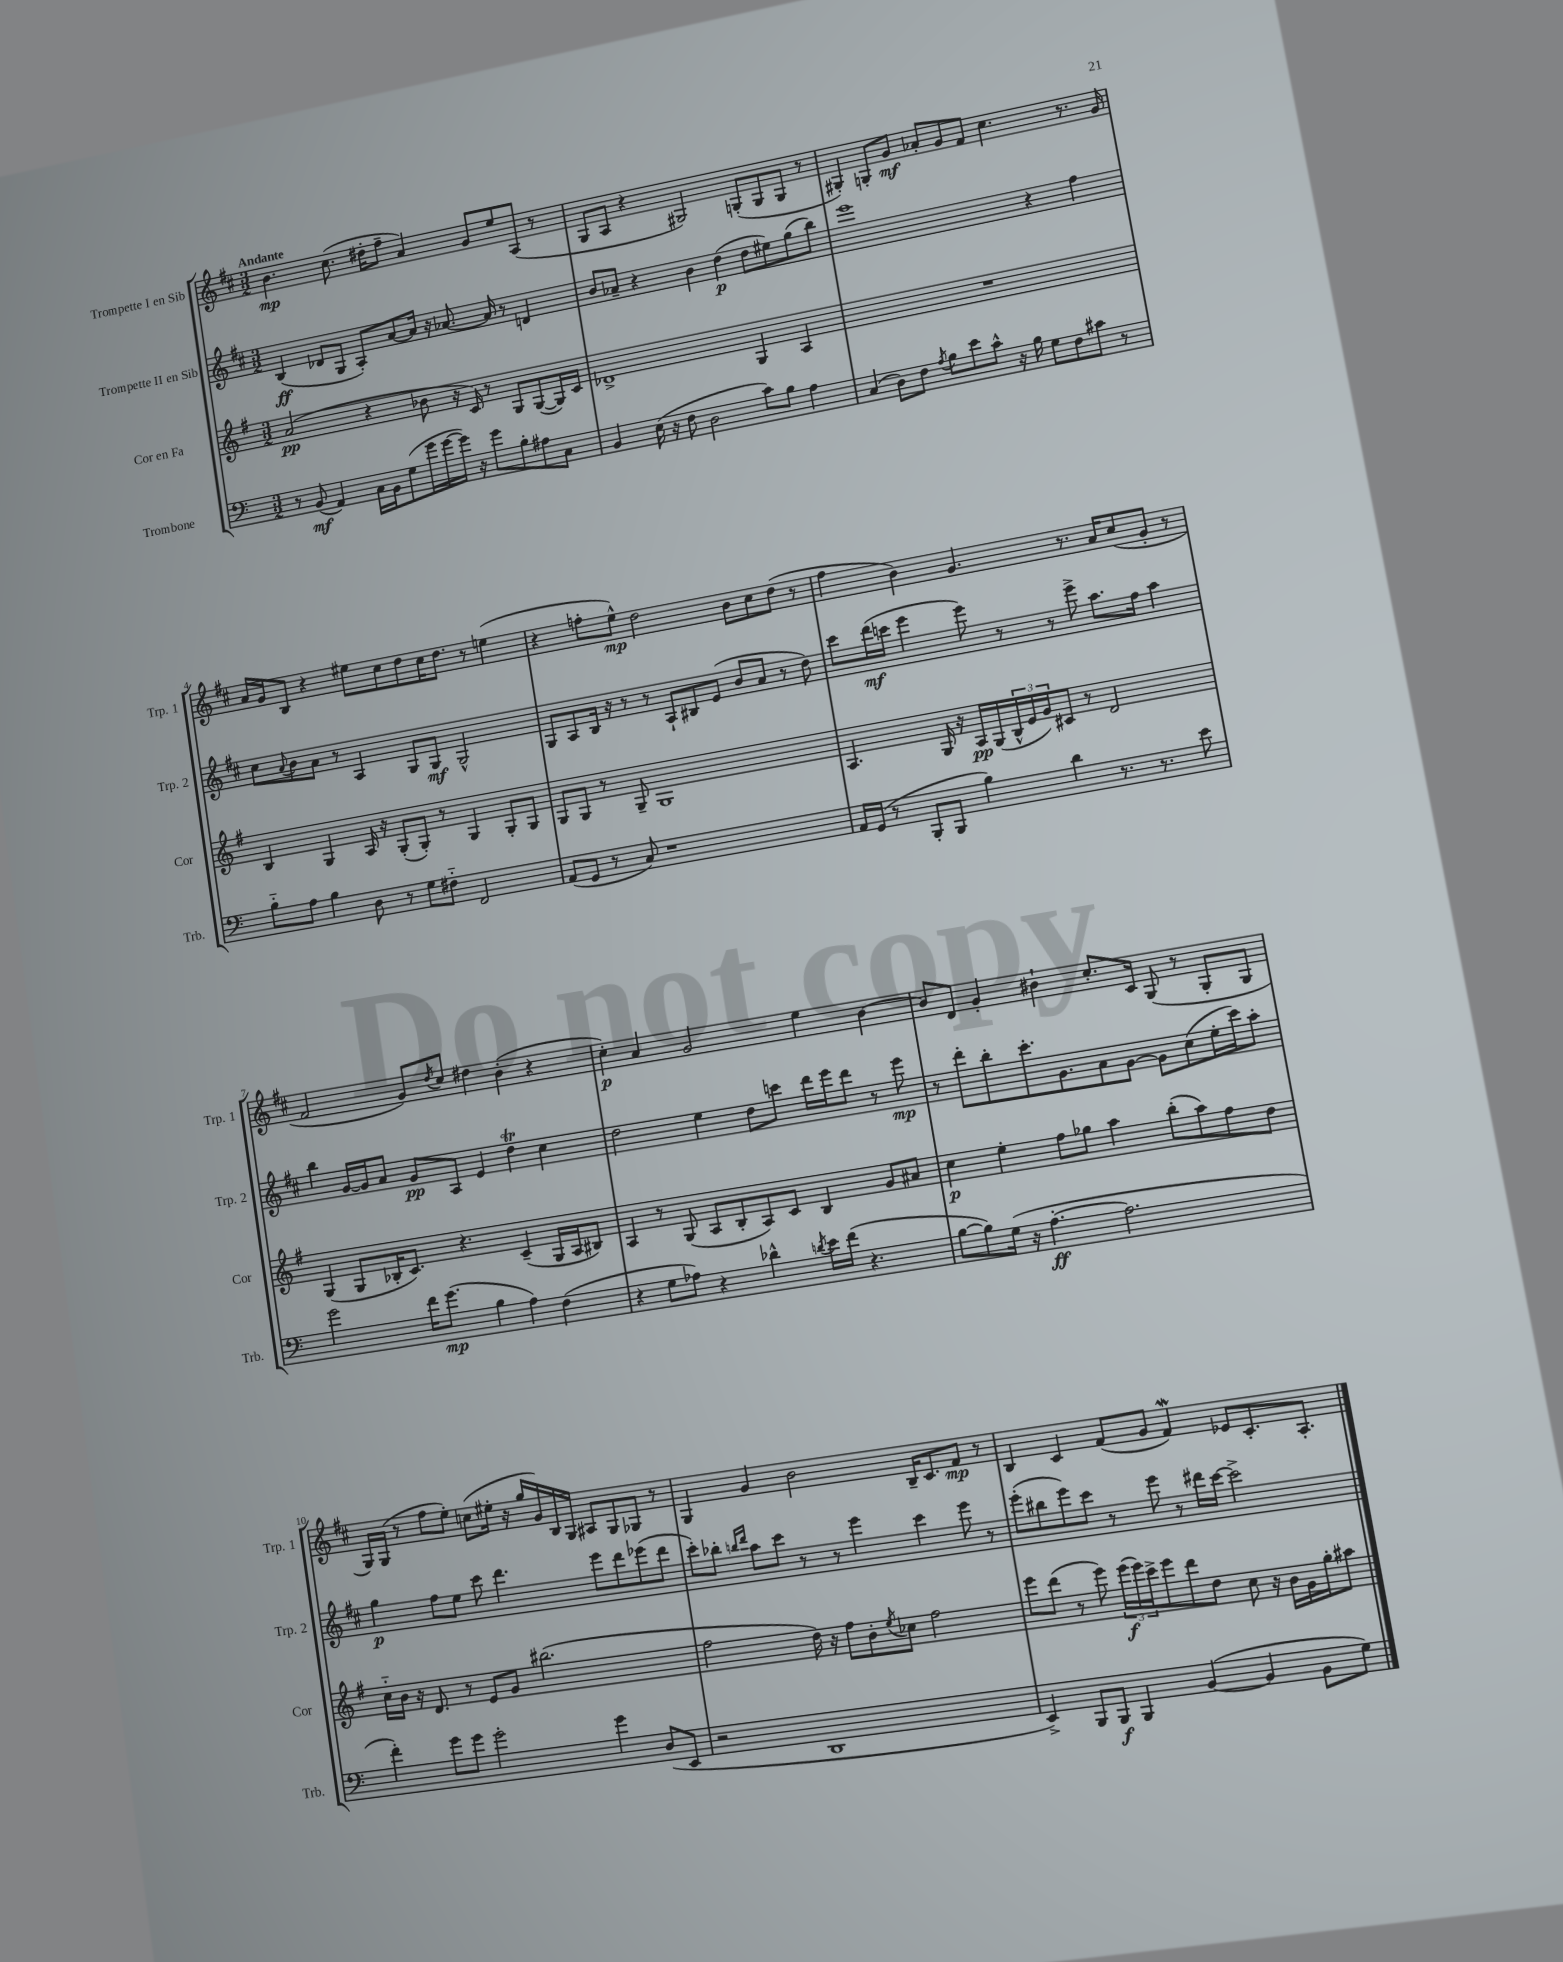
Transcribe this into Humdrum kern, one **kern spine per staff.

**kern	**kern	**kern	**kern
*staff4	*staff3	*staff2	*staff1
*clefF4	*clefG2	*clefG2	*clefG2
*k[]	*k[f#]	*k[f#c#]	*k[f#c#]
*M3/2	*M3/2	*M3/2	*M3/2
8r	(2a	(4B	4.b
(8BB	.	.	.
4AA)	.	8d-	.
.	.	8G	(8.cc#
16C	4r	8A')	.
16BB	.	.	16dd#'
(8G	.	[8a	8ff#~
16g	8b-	16a]	4a)
[16g	.	16r	.
16g])	16r	[8.a-	.
16r	16c)	.	.
8g	8r	.	8g
.	.	16a-]	.
8B'	8G	8r	8ee
8A#	([8G	4d	(8A
8C	16G])	.	8r
.	16c	.	.
=	=	=	=
4BB	1d-^	8b	8G
.	.	8a-~	8A
(16E	.	4r	4r
16r	.	.	.
8F	.	.	.
2D	.	4b	2G#)
.	.	(4dd	.
8c)	4G	8dd	(8G'
8B	.	8ee#)	8G
4A	4A	(8gg	8G
.	.	8bb)	8r
=	=	=	=
(4C	1.r	1eee	4G#')
8D)	.	.	8G'
8F	.	.	8g
8qA	.	.	.
8B	.	.	8a-'
8e	.	.	8g
8c^^	.	.	8f#
16r	.	.	4.cc#
16B	.	.	.
8G	.	4r	.
8F	.	.	.
8c#	.	4ff#	8.r
8r	.	.	.
.	.	.	16g
=	=	=	=
8B'~	4B	8cc#	16a
.	.	.	16g
.	.	8qqa	.
8A	.	8b	8B
4B	4G	8a	4r
.	.	8r	.
8D	16A	4A	8ee#
.	16r	.	.
8r	(8G'	.	8cc#
8G	8G')	8G	8dd
8F#'~	8r	8G	16cc#
.	.	.	8.dd
2FF	4G	2G^^	.
.	.	.	8r
.	8G'	.	(4ee
.	8G	.	.
=	=	=	=
(8AA	8G	8G	4r
8GG	8G	8A	.
8r	8r	16B	8ff'
.	.	16r	.
8C)	8G~	8r	8ee^^)
1r	1G	8r	2dd
.	.	8A`	.
.	.	8B#	.
.	.	(8e	.
.	.	8b	8b
.	.	8a	8cc#
.	.	8r	(8dd
.	.	8dd)	8r
=	=	=	=
16AA	4.A	8ccc#	4ff#
(16GG	.	.	.
8r	.	(16ddd	.
.	.	16ccc	.
8BBB'	.	4eee	4b)
8BBB	16G	.	.
.	16r	.	.
4B)	16A	8eee)	4.g
.	(16G	.	.
.	24B^^	8r	.
.	24e	.	.
.	24g)	.	.
4d	8c#	8r	.
.	8r	8eee^	8.r
8.r	2d	8.aa	.
.	.	.	16a
.	.	.	(8cc#
8.r	.	16ff#	.
.	.	4aa	8g'
8e	.	.	8r
=	=	=	=
2g	(4G	4bb	2f#
.	8G	[16g	.
.	.	16g]	.
.	16B-'	8a	.
.	8.c)	.	.
16f	.	8g	8g)
(8.g	.	.	.
.	.	.	8qdd
.	4.r	8A	8cc#
4B	.	4e	4dd#
4A)	(4c~	4dd	(4b'
(4F	16G	4cc#	4r
.	16A	.	.
.	8B#)	.	.
=	=	=	=
4r	4A	2dd	4cc#')
8G	8r	.	4a
8A-)	(8G	.	.
4r	8A	4ee	2g
.	8B'	.	.
4d-^^	8A)	8dd	.
.	8c	8ccc	.
8qd	.	.	.
16e	4B	16ddd	4ee
(16f	.	16eee	.
4.r	.	8ddd	.
.	8g	8r	[4b
.	8a#	8eee	.
=	=	=	=
[8B	4cc	8r	8b]
8B])	.	8ddd'	8d
(16G	4ee'	8bb'	4g'
16r	.	.	.
[4.A'	.	8.ccc#'	.
.	8ff#	.	4b#`
.	.	8.g	.
.	8gg-	.	.
2.A]	4aa	8a	8.cc#'
.	.	[8g	.
.	.	.	16c#
.	(8bb'	8g]	(8G
.	8aa)	(8cc#	8r
.	8ff#	16ee'	8G'
.	.	16ccc#)	.
.	8dd	8aa'	8G
=	=	=	=
4f')	16cc'~	4gg	16G)
.	16b	.	(16G
.	16r	.	8r
.	8.d	.	.
8g	.	8ff#	8ff#
8g	8r	8ee	8ee')
2g'	8e	8ccc#	(8cc
.	8g	4.ddd	16ee#'
.	.	.	16r
.	(2.bb#	.	16gg
.	.	.	16g)
.	.	.	16B
.	.	.	16G
4g	.	8eee	8A#
.	.	8ddd	8G
(8D	.	(8eee-	8G-
8EE	.	8ddd	8r
=	=	=	=
2r	2ff#	8ccc#')	4G
.	.	8bb-'	.
.	.	16qqbb	.
.	.	16qqddd	.
.	.	8aa	4g
.	.	8ccc#	.
1DD	16dd)	8r	2b
.	16r	.	.
.	8ff#	8r	.
.	8b'	4eee	.
.	8qee	.	.
.	8cc-	.	.
.	2ff#	4ccc#	16B~
.	.	.	8.c#
.	.	8eee	8f#
.	.	8r	8r
=	=	=	=
4EE^)	8eee	(8eee'	4B
.	(8ddd	8bb#	.
8BBB	8r	8eee)	4c#
8BBB	8eee)	8ccc#	.
4BBB	(24eee	8r	(8f#
.	24eee)	.	.
.	24ccc^	.	.
.	8eee	8eee	8g
([4BB	8ddd	8r	4f#)
.	8dd	16ddd#	.
.	.	[16ccc#	.
4BB]	8cc	2ccc#^]	8e-
.	16r	.	8.c#'
.	16b	.	.
8BB	16g	.	.
.	16gg'	.	8.A'
8G)	8aa#	.	.
==	==	==	==
*-	*-	*-	*-
